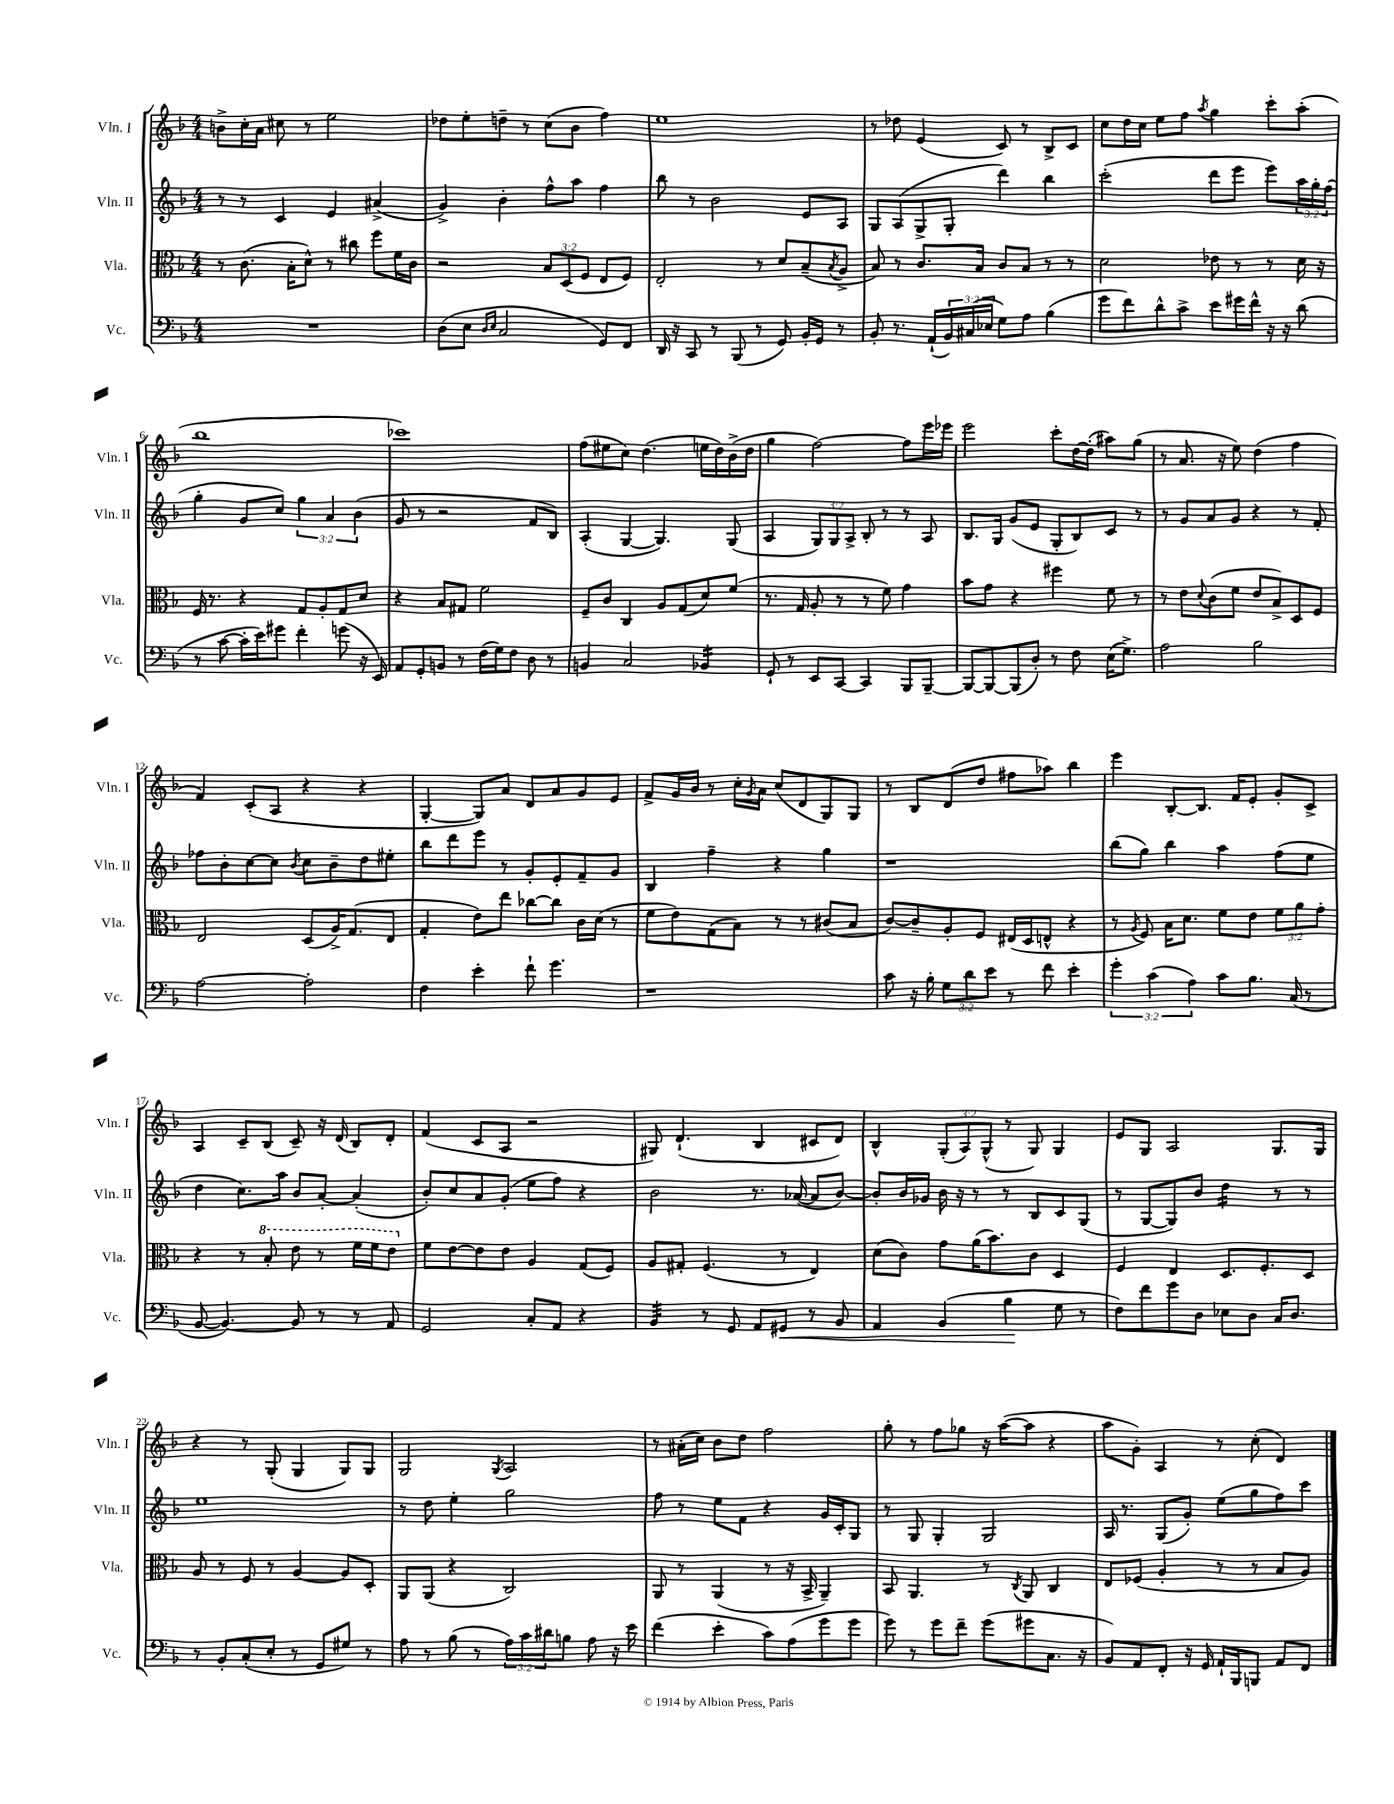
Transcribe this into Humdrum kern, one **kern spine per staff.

**kern	**kern	**kern	**kern
*staff4	*staff3	*staff2	*staff1
*clefF4	*clefC3	*clefG2	*clefG2
*k[b-]	*k[b-]	*k[b-]	*k[b-]
*M4/4	*M4/4	*M4/4	*M4/4
1r	8r	8r	8b^
.	(8.c	8r	16cc'
.	.	.	16a
.	.	4c	8cc#
.	16B-'	.	.
.	8d^^)	.	8r
.	8r	4e	2ee
.	8cc#	.	.
.	8ff	(4a#^	.
.	16f	.	.
.	16c	.	.
=	=	=	=
(8D	2r	4g^)	8dd-
8E	.	.	8ee'
16qqD	.	.	.
16qqE	.	.	.
2C	.	4b-'	8dd~
.	.	.	8r
.	12B-	8ff^^	(8cc
.	(12D	.	.
.	.	8aa	8b-
.	12F	.	.
8GG)	8E	4ff	4ff)
8FF	8F)	.	.
=	=	=	=
16DD	2E'	8bb-	1ee
16r	.	.	.
8CC	.	8r	.
8r	.	2b-	.
(8BBB-	.	.	.
8r	8r	.	.
8GG)	8d	.	.
16BB-'	(8B-~	8e	.
16GG	.	.	.
.	8qB-	.	.
8r	8A^	8A	.
=	=	=	=
8BB-'	8B-)	8G	8r
8.r	8r	(8A	8dd-
.	8.c	8G^	(4e
(16AA`	.	.	.
24BB-)	.	8G'	.
(24C#	.	.	.
.	16B-	.	.
24E-	.	.	.
8G)	8c	4ddd)	8c)
8A	8B-	.	8r
(4B-	8r	4bb-	8B-^
.	8r	.	8c
=	=	=	=
8g	2d	(2ccc'	8cc
8f)	.	.	16dd
.	.	.	16cc
8d^^	.	.	8ee
8c^	.	.	8ff
.	.	.	8qaa
8e	8e-	8ddd	4gg
16g#	8r	8eee	.
16f^^	.	.	.
16r	8r	8eee)	8ccc'
16r	.	.	.
(8d	16d	24aa	(8aa'
.	.	24gg'	.
.	16r	.	.
.	.	(24ff	.
=	=	=	=
8r	16F	4gg'	1bb-
.	8.r	.	.
[8c	.	.	.
16c']	4r	8g	.
16e)	.	.	.
8g#	.	8cc)	.
4f'	8G	6gg	.
.	8A'	.	.
.	.	6a	.
(8g	8G	.	.
.	.	(6b-	.
16r	8d	.	.
16EE)	.	.	.
=	=	=	=
8AA	4r	8g	1ccc-)
8GG'	.	8r	.
8BB	8B-	2r	.
8r	8G#	.	.
(16F	2f	.	.
16G)	.	.	.
8F	.	.	.
8D	.	8f	.
8r	.	8B-)	.
=	=	=	=
4BB	8F~	(4A'	(8ff
.	8c	.	8ee#
2C	4C	[4G	8cc)
.	.	.	(4.dd
.	8A	4.G])	.
.	(8G	.	.
4BB-	8d)	.	16ee
.	.	.	16dd)
.	(8f	(8G	(16b-^
.	.	.	16dd
=	=	=	=
8GG`	8.r	4A	4gg
8r	.	.	.
.	16G	.	.
8EE	8A'	12G)	[2ff)
.	.	12G	.
[8CC	8r	.	.
.	.	12A^	.
4CC]	8r	8B-'	.
.	8f)	8r	.
8BBB-	4g	8r	8ff]
[8BBB-~	.	8A	16eee
.	.	.	16eee-
=	=	=	=
8BBB-_	8b-	8.B-	2eee
8BBB-_	8g	.	.
.	.	16G	.
(8BBB-]	4r	(8g	.
8D')	.	8e	.
8r	4ff#	8G'	8ccc'
8F	.	8B-)	[16dd
.	.	.	(16dd']
(16E	8f	8c	8aa#)
8.G^)	.	.	.
.	8r	8r	(8gg
=	=	=	=
2A	8r	8r	8r
.	8e	8g	8.a
.	8qqd	.	.
.	(8c	8a	.
.	.	.	16r
.	8f	8g	8ee)
2B-	8e	4r	(4dd
.	8B-^)	.	.
.	8D	8r	4ff
.	8F	8f'	.
=	=	=	=
[2A	2E	8ff-	4f)
.	.	8b-'	.
.	.	[8cc	(8c'
.	.	8cc]	8A
.	.	8qb-	.
2A']	(8D	8cc	4r
.	16A^)	8b-~	.
.	(8.G	.	.
.	.	8dd	4r
.	8E	8ee#'	.
=	=	=	=
4F	4G'	8bb-	[4G'
.	.	8ddd	.
4e'	8e)	8eee	8G])
.	8ee	8r	8a
8f`	[8cc-	8g'	8d
4.g	8cc-]	8e'	8a
.	16c	8f~	8g
.	(16d	.	.
.	8r	8g	8e
=	=	=	=
1r	8f	4B-	8f^
.	8e)	.	16g
.	.	.	16b-
.	(8G	4ff~	8r
.	8B-)	.	16cc'
.	.	.	8qg
.	.	.	16a
.	8r	4r	(8cc
.	8r	.	8d
.	(8c#	4gg	8G)
.	8B-	.	8G
=	=	=	=
8c	[8c)	1r	8r
16r	8c~]	.	8B-
16B-'	.	.	.
12G	8A'	.	(8d
12d	.	.	.
.	8F	.	8dd
12e	.	.	.
8r	(16E#	.	8ff#
.	16D	.	.
8f	8E^^	.	8aa-)
4e'	4r	.	4bb-
=	=	=	=
6g'	8r	(8bb-	4eee
.	8qA	.	.
.	8F)	8gg)	.
(6c	.	.	.
.	16B-	4bb-	[8B-'
.	8.d	.	.
6A)	.	.	.
.	.	.	8.B-]
8c	8f	4aa	.
.	.	.	16f
8.B-	8e	.	8e'
.	12f	(8ff	8g'
(16C	.	.	.
.	12a	.	.
8r	.	8ee	8c^
.	12g'	.	.
=	=	=	=
[8BB-	4r	4dd	4A
4.BB-_)	.	.	.
.	8r	8.cc)	8c~
.	8b-'	.	(8B-
.	.	16aa	.
8BB-]	8ee	8b-	8c~)
8r	8r	[8a'	16r
.	.	.	(16d
8r	16ff	(4a']	8B-)
.	16ff	.	.
8AA	8ee	.	8d'
=	=	=	=
2GG	8f	8b-')	(4f
.	[8e	8cc	.
.	8e]	8a	8c
.	8e	(8g'	8A
8C'	4A	8ee	2r
8AA	.	8ff)	.
4r	(8G	4r	.
.	8F)	.	.
=	=	=	=
4BB-	8A	2b-	8G#)
.	8G#'	.	(4.d`
8r	(4.F	.	.
8GG	.	.	.
8AA	.	8.r	4B-
8GG#	8r	.	.
.	.	([16a-	.
8r	4E)	8a-]	8c#
8BB-	.	[8b-)	8d)
=	=	=	=
4AA	(8d	8b-']	4B-^^
.	8c)	16b-	.
.	.	16g-	.
(4BB-	8g	16b-	(12G'
.	.	16r	.
.	.	.	12A)
.	(16a	8r	.
.	.	.	(12G^^
.	8.b-)	.	.
4B-	.	8r	8r
.	8c	8B-	8G)
8G	4D	8c	4G
8r	.	(8G	.
=	=	=	=
8F)	4F	8r	8e
8f	.	[8G	8G
8g	4E	8G])	2A
8D	.	8b-	.
8E-	8.D	4dd	.
8D	.	.	.
.	8.F'	.	.
16C	.	8r	8.G
8.D	.	.	.
.	8D	8r	.
.	.	.	16G
=	=	=	=
8r	8A	1ee	4r
8BB-'	8r	.	.
(8C'	8F	.	8r
8E'	8r	.	(8G'
8r	[4A	.	4G
8GG	.	.	.
8G#)	8A]	.	8G)
8r	8D'	.	8G
=	=	=	=
8A	8AA	8r	2G
8r	(8AA	8dd	.
(8B-	4r	4ee'	.
8r	.	.	.
.	.	.	8qG
24A)	2C)	2gg	2A
24c	.	.	.
24d#	.	.	.
8B	.	.	.
8A	.	.	.
16r	.	.	.
16e	.	.	.
=	=	=	=
(4f	8AA	8ff	8r
.	8r	8r	(16a#'
.	.	.	16cc)
4e'	(4AA	8ee	8b-
.	.	8f	8dd
8c)	8r	4r	2ff
(8A	16r	.	.
.	16BB-^	.	.
8g	4AA~)	16g	.
.	.	16c'	.
8g	.	8G	.
=	=	=	=
8g)	8BB-	8r	8gg'
8r	4.AA	8G	8r
8g	.	4G'	8ff
8f~	.	.	8gg-
(8g	8r	2G	16r
.	.	.	([16aa
.	8qC	.	.
8g#	8AA	.	8aa]
8.C	4C	.	4r
16r	.	.	.
=	=	=	=
8BB-)	8E	16A	8aa
.	.	8.r	.
8AA	(8F-	.	8g')
8FF'	4A'	(8G	4A
16r	.	8g')	.
16GG	.	.	.
16AA`	8r	(8ee	8r
16BBB-	.	.	.
8BBB	8r	8gg	(8cc'
8AA	8B-	8ff)	4d)
8FF	8A)	8ccc	.
==	==	==	==
*-	*-	*-	*-
